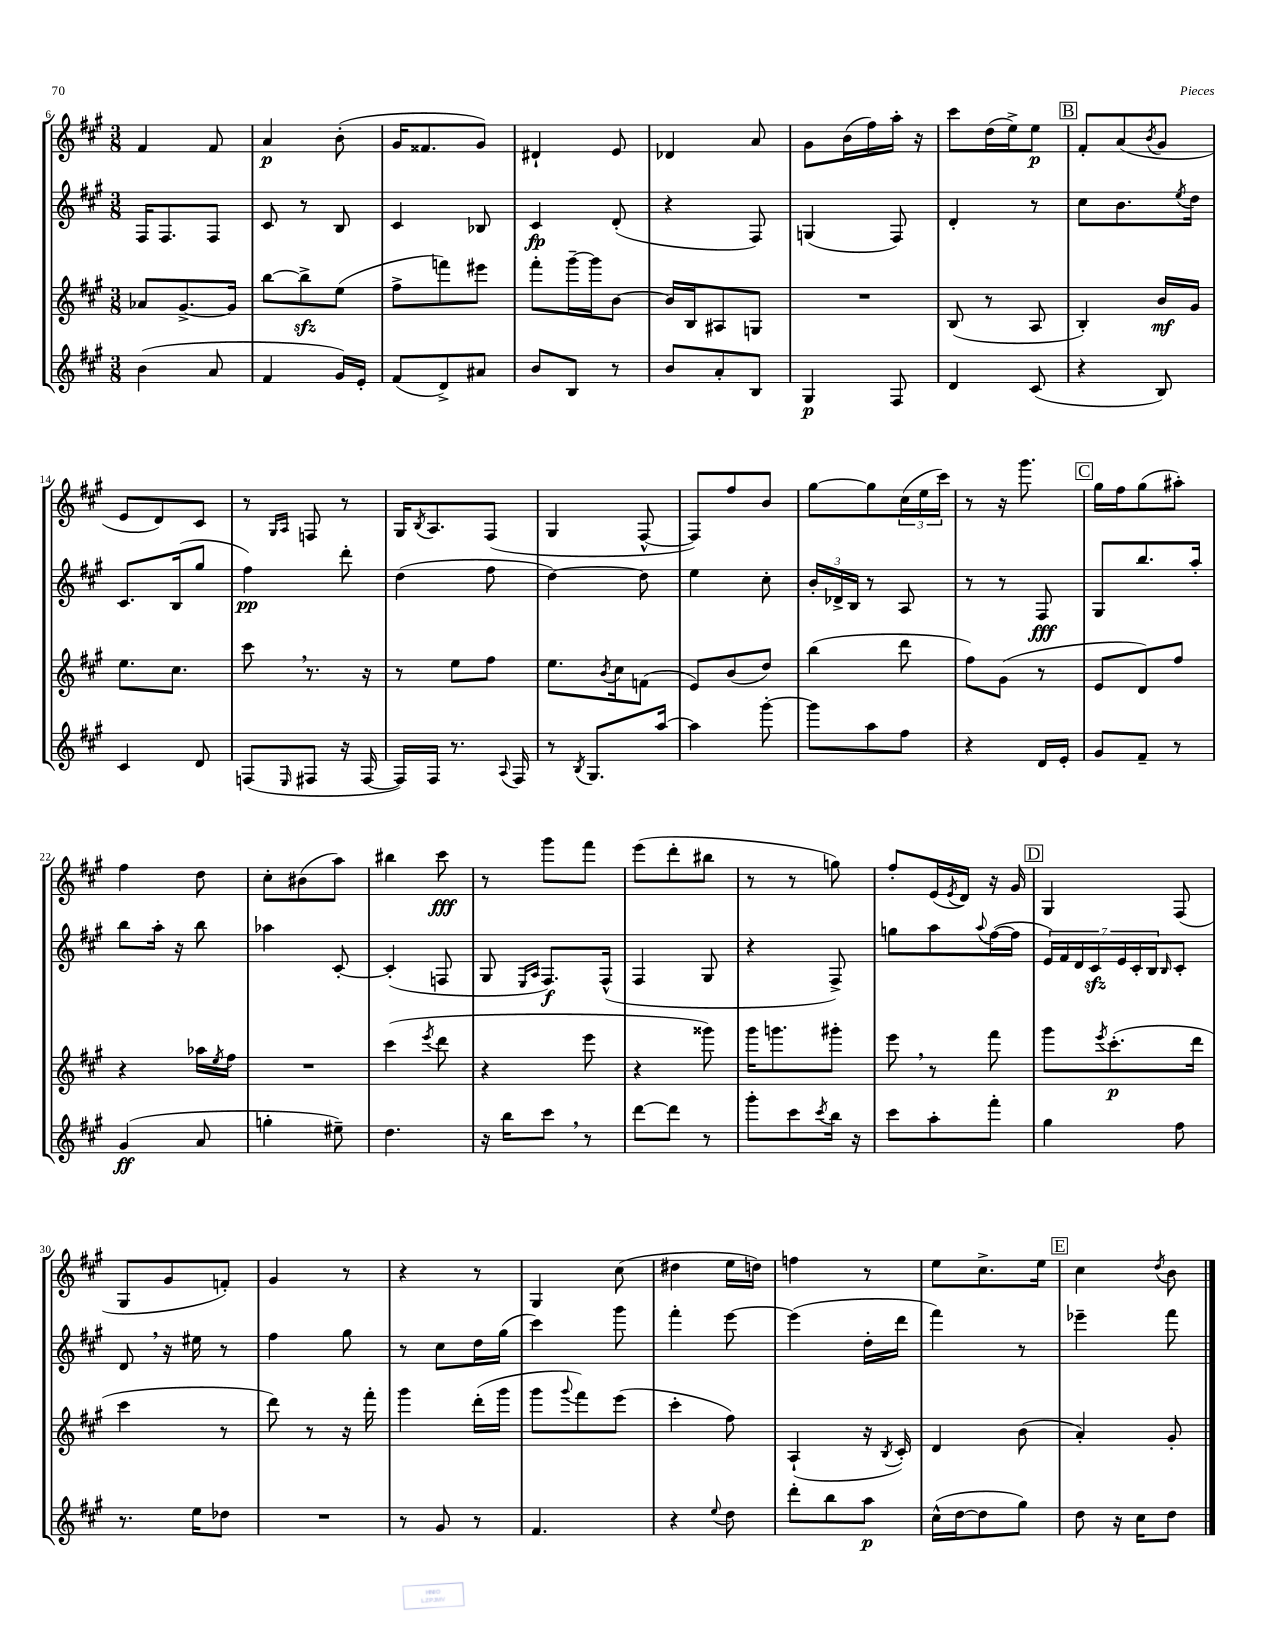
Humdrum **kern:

**kern	**kern	**kern	**kern
*staff4	*staff3	*staff2	*staff1
*clefG2	*clefG2	*clefG2	*clefG2
*k[f#c#g#]	*k[f#c#g#]	*k[f#c#g#]	*k[f#c#g#]
*M3/8	*M3/8	*M3/8	*M3/8
(4b	8a-	16F#	4f#
.	.	8.F#	.
.	[8.g#^	.	.
8a	.	8F#	8f#
.	16g#]	.	.
=	=	=	=
4f#	[8bb	8c#	4a
.	8bb^]	8r	.
16g#)	(8ee	8B	(8b'
16e'	.	.	.
=	=	=	=
(8f#	8ff#^	4c#	16g#
.	.	.	8.f##
8d^)	8fff)	.	.
8a#	8eee#	8B-	8g#)
=	=	=	=
8b	8fff#'	4c#	4d#`
8B	[16ggg#~	.	.
.	16ggg#]	.	.
8r	[8b	(8d'	8e
=	=	=	=
8b	16b]	4r	4d-
.	16B	.	.
8a'	8A#	.	.
8B	8G	8F#)	8a
=	=	=	=
4G#	4.r	(4G	8g#
.	.	.	(16b
.	.	.	16ff#)
8F#	.	8F#)	16aa'
.	.	.	16r
=	=	=	=
4d	(8B	4d'	8ccc#
.	8r	.	(16dd
.	.	.	16ee^)
(8c#	8A	8r	8ee
=	=	=	=
4r	4B')	8cc#	8f#'
.	.	8.b	(8a
.	.	.	8qb
8B)	16b	.	8g#
.	.	8qee	.
.	16g#	16dd	.
=	=	=	=
4c#	8.ee	8.c#	8e
.	.	.	8d)
.	8.cc#	(16B	.
8d	.	8gg#	8c#
=	=	=	=
(8F	8ccc#	4ff#)	8r
.	.	.	16qqG#
16qqE	.	.	16qqA
8F#	8.r	.	8F
16r	.	8ddd'	8r
[16F#	16r	.	.
=	=	=	=
16F#])	8r	(4dd	16G#
.	.	.	8qB
16F#	.	.	8.A
8.r	8ee	.	.
.	8ff#	8ff#	(8F#
8qqA	.	.	.
16F#	.	.	.
=	=	=	=
8r	8.ee	[4dd)	4G#
8qB	.	.	.
8.G#	.	.	.
.	8qb	.	.
.	16cc#	.	.
.	(8f	8dd]	[8F#^^
[16aa	.	.	.
=	=	=	=
4aa]	8e)	4ee	8F#])
.	(8b	.	8ff#
[8ggg#'	8dd)	8cc#'	8b
=	=	=	=
8ggg#]	(4bb	24b'	[8gg#
.	.	24d-^	.
.	.	24B	.
8aa	.	8r	8gg#]
8ff#	8ddd	8A	(24cc#
.	.	.	24ee
.	.	.	24ccc#)
=	=	=	=
4r	8ff#)	8r	8r
.	(8g#	8r	16r
.	.	.	8.ggg#
16d	8r	8F#	.
16e'	.	.	.
=	=	=	=
8g#	8e	8G#	16gg#
.	.	.	16ff#
8f#~	8d)	8.bb	(8gg#
8r	8ff#	.	8aa#')
.	.	16aa'	.
=	=	=	=
(4g#	4r	8bb	4ff#
.	.	16aa'	.
.	.	16r	.
8a	16aa-	8bb	8dd
.	8qee	.	.
.	16ff#	.	.
=	=	=	=
4gg'	4.r	4aa-	8cc#'
.	.	.	(8b#
8ee#~)	.	[8c#'	8aa)
=	=	=	=
4.dd	(4ccc#	(4c#']	4bb#
.	8qeee	.	.
.	8ddd	8F	8ccc#
=	=	=	=
16r	4r	8G#	8r
16bb	.	.	.
.	.	16qqE	.
.	.	16qqA	.
8ccc#	.	8.F#)	8ggg#
8r	8eee	.	8fff#
.	.	(16F#^^	.
=	=	=	=
[8ddd	4r	4F#	(8eee
8ddd]	.	.	8ddd'
8r	8ggg##)	8G#	8bb#
=	=	=	=
8ggg#'	16ggg#	4r	8r
.	8.ggg	.	.
8ccc#	.	.	8r
8qccc#	.	.	.
16bb	8ggg#'	8F#^)	8gg)
16r	.	.	.
=	=	=	=
8ccc#	8eee	8gg	8ff#'
8aa'	8r	8aa	(16e
.	.	.	8qe
.	.	.	16d)
.	.	8qqaa	.
8fff#'	8fff#	([16ff#	16r
.	.	16ff#]	16g#
=	=	=	=
4gg#	8ggg#	28e)	4G#
.	.	28f#	.
.	.	28d	.
.	.	28c#	.
.	8qeee	.	.
.	(8.ccc#'	.	.
.	.	28e	.
.	.	28c#'	.
.	.	28B	.
.	.	16qqB	.
8ff#	.	8c#'	(8F#
.	16ddd	.	.
=	=	=	=
8.r	4ccc#	8d	8G#
.	.	16r	8g#
16ee	.	16ee#	.
8dd-	8r	8r	8f')
=	=	=	=
4.r	8ddd)	4ff#	4g#
.	8r	.	.
.	16r	8gg#	8r
.	16fff#'	.	.
=	=	=	=
8r	4ggg#	8r	4r
8g#	.	8cc#	.
8r	(16ddd'	16dd	8r
.	16ggg#	(16gg#	.
=	=	=	=
4.f#	8ggg#	4ccc#)	4G#
.	8qqggg#	.	.
.	8fff#)	.	.
.	(8eee	8ggg#	(8cc#
=	=	=	=
4r	4ccc#'	4fff#'	4dd#
8qqee	.	.	.
8dd	8ff#)	[8eee	16ee
.	.	.	16dd)
=	=	=	=
8ddd'	(4A`	(4eee]	4ff
8bb	.	.	.
8aa	16r	16dd'	8r
.	8qB	.	.
.	16c#')	16ddd	.
=	=	=	=
(16cc#^^	4d	4fff#)	8ee
[16dd	.	.	.
8dd]	.	.	8.cc#^
8gg#)	(8b	8r	.
.	.	.	16ee
=	=	=	=
8dd	4a')	4eee-~	4cc#
16r	.	.	.
16cc#	.	.	.
.	.	.	8qdd
8dd	8g#'	8fff#	8b
==	==	==	==
*-	*-	*-	*-
